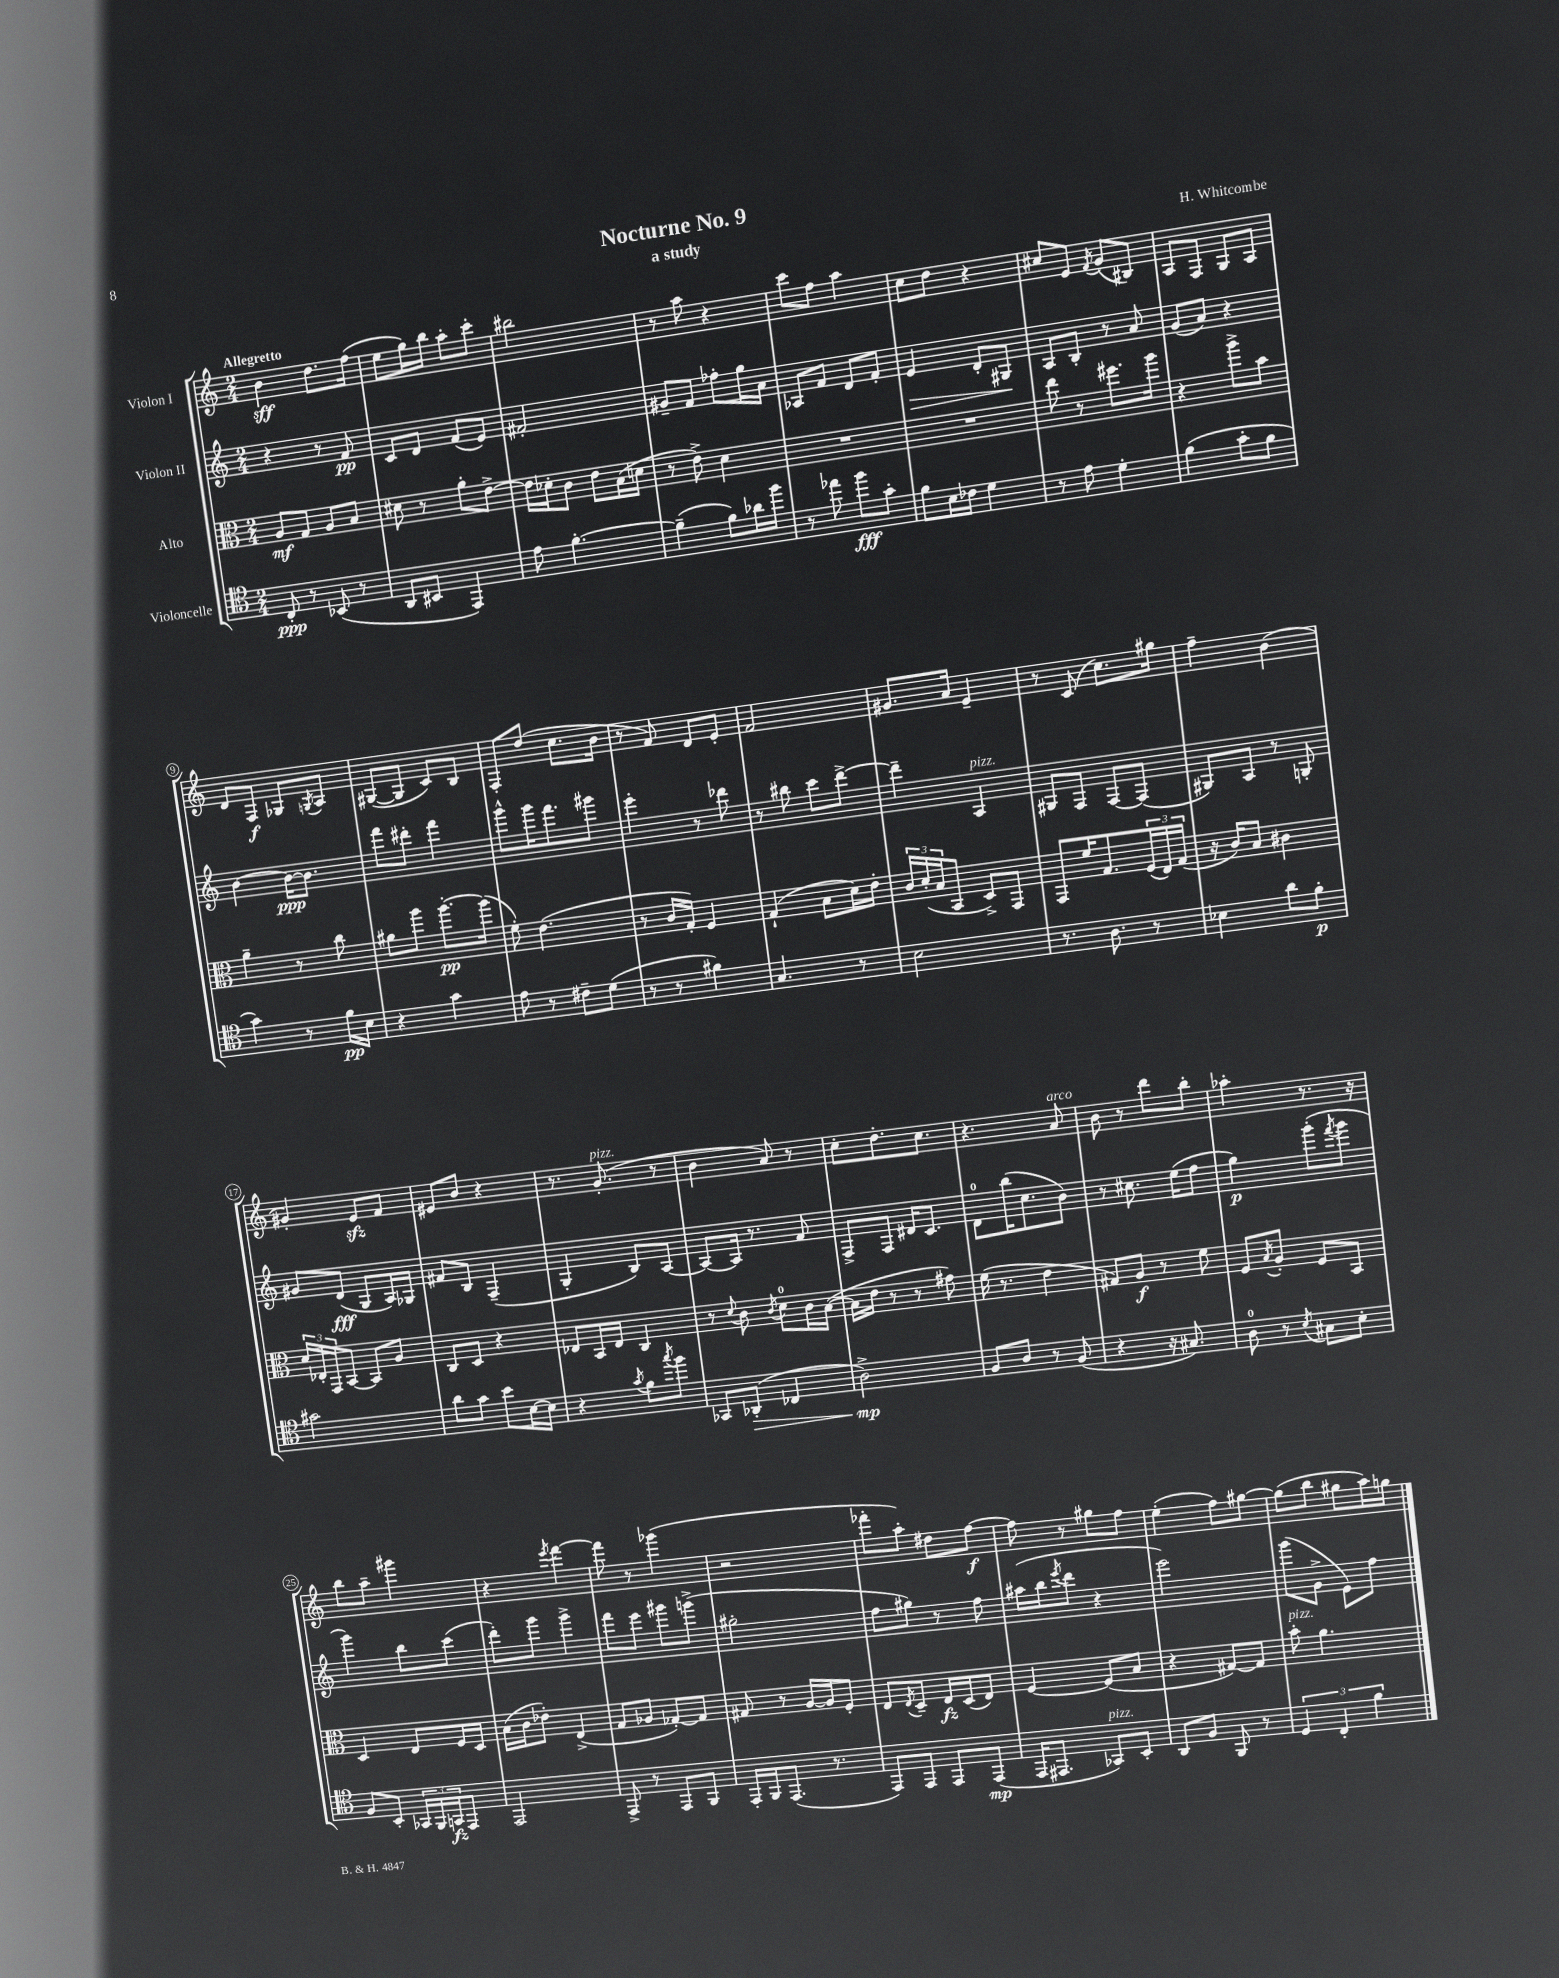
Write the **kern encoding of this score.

**kern	**dynam	**kern	**dynam	**kern	**dynam	**kern	**dynam
*part4	*part4	*part3	*part3	*part2	*part2	*part1	*part1
*staff4	*staff4	*staff3	*staff3	*staff2	*staff2	*staff1	*staff1
*I"Violoncelle	*	*I"Alto	*	*I"Violon II	*	*I"Violon I	*
*clefC4	*	*clefC3	*	*clefG2	*	*clefG2	*
*k[]	*	*k[]	*	*k[]	*	*k[]	*
*M2/4	*	*M2/4	*	*M2/4	*	*M2/4	*
=1	=1	=1	=1	=1	=1	=1	=1
!	!	!	!	!	!	!LO:TX:a:B:t=Allegretto	!
8C'/	ppp	8A/L	mf	4r	.	4b\	sff
8r	.	8G/J	.	.	.	.	.
(8BB-X/	.	8A/L	.	8r	.	8.dd\L	.
8r	.	8B/J	.	8f/	pp	.	.
.	.	.	.	.	.	(16ff\Jk	.
=2	=2	=2	=2	=2	=2	=2	=2
8AA/L	.	8d#X\	.	8c/L	.	8ee\L	.
8BB#X/J	.	8r	.	8d/J	.	16gg\L)	.
.	.	.	.	.	.	16bb\JJ	.
4EE/)	.	8a'\L	.	(8f/L	.	8aa'\L	.
.	.	[8e^\J	.	8e/J)	.	8ccc'\J	.
=3	=3	=3	=3	=3	=3	=3	=3
8e\	.	16e\LL]	.	2f#X'/	.	2bb#X\	.
.	.	16d-X'\J	.	.	.	.	.
[4.f'\	.	8c\J	.	.	.	.	.
.	.	8e\L	.	.	.	.	.
.	.	(16B\L	.	.	.	.	.
.	.	16dn\JJ	.	.	.	.	.
=4	=4	=4	=4	=4	=4	=4	=4
(4f~\]	.	8r	.	8g#X~/L	.	8r	.
.	.	8e^\)	.	8f/J	.	8aa\	.
8f\L)	.	4d\	.	8ff-X'\L	.	4r	.
16a-X\L	.	.	.	16gg\L	.	.	.
16ff\JJ	.	.	.	16a\JJ	.	.	.
=5	=5	=5	=5	=5	=5	=5	=5
8r	.	2r	.	8A-X/L	.	8ccc\L	.
8ee-X\	.	.	.	8f/J	.	8ff\J	.
8ff\L	fff	.	.	8d/L	.	4aa\	.
8g'\J	.	.	.	8f'/J	.	.	.
=6	=6	=6	=6	=6	=6	=6	=6
!	!	!	!	!	!LO:HP:b	!	!
8f\L	.	2r	.	4e/	>	8cc\L	.
16B\L	.	.	.	.	.	8dd\J	.
16c-X\JJ	.	.	.	.	.	.	.
4d\	.	.	.	8d'/L	.	4r	.
.	.	.	.	8G#X/J	.	.	.
.	.	.	.	.	]	.	.
=7	=7	=7	=7	=7	=7	=7	=7
8r	.	8ee\	.	8A/L	.	8cc#X/L	.
8e\	.	8r	.	8B'/J	.	8e/J	.
.	.	.	.	.	.	8qf/	.
4d'\	.	8.ff#X\L	.	8r	.	(8g/L	.
.	.	.	.	8a/	.	8B#X/J)	.
.	.	16aa\Jk	.	.	.	.	.
=8	=8	=8	=8	=8	=8	=8	=8
(4f\	.	4r	.	(8g/L	.	8A/L	.
.	.	.	.	8a/J)	.	8F/J	.
8g'\L	.	8aa^\L	.	4r	.	8G/L	.
8f\J	.	8b\J	.	.	.	8A/J	.
!!LO:LB:g=z
=9	=9	=9	=9	=9	=9	=9	=9
4g\)	.	4a~\	.	[4b\	.	8d/L	.
.	.	.	.	.	.	8F/J	f
8r	.	8r	.	16b\KL_	ppp	8G-X/L	.
.	.	.	.	8.b\J]	.	.	.
.	.	.	.	.	.	8qGn/	.
16f\LL	pp	8cc\	.	.	.	8A/J	.
16B\JJ	.	.	.	.	.	.	.
=10	=10	=10	=10	=10	=10	=10	=10
4r	.	8a#X\L	.	8fff\L	.	([8G#X/L	.
.	.	8aa\J	.	8ddd#X'\J	.	8G#/J]	.
4g\	.	[8.aa'\L	pp	4fff\	.	8c/L)	.
.	.	.	.	.	.	8B/J	.
.	.	(16aa\Jk]	.	.	.	.	.
=11	=11	=11	=11	=11	=11	=11	=11
8e\	.	8f'\)	.	8ggg^^\L	.	8F'/L	.
8r	.	(4.e\	.	16ggg\K	.	(8dd/J	.
.	.	.	.	8.fff\	.	.	.
8c#X~\L	.	.	.	.	.	8.cc\L	.
(8d\J	.	.	.	8ggg#X\J	.	.	.
.	.	.	.	.	.	16b\Jk	.
=12	=12	=12	=12	=12	=12	=12	=12
8r	.	8r	.	4eee'\	.	8r	.
8r	.	16c/LL	.	.	.	8f/)	.
.	.	16G'/JJ)	.	.	.	.	.
4f#X\)	.	4F/	.	8r	.	8d/L	.
.	.	.	.	8ddd-X\	.	8e'/J	.
=13	=13	=13	=13	=13	=13	=13	=13
4.G/	.	(4G`/	.	8r	.	2f/	.
.	.	.	.	8bb#X\	.	.	.
.	.	8B\L	.	8ccc\L	.	.	.
8r	.	16d\L)	.	[8ddd^\J	.	.	.
.	.	16e'\JJ	.	.	.	.	.
=14	=14	=14	=14	=14	=14	=14	=14
2B\	.	24c/LL	.	4ddd~\]	.	8.g#X/L	.
.	.	(24d'/	.	.	.	.	.
.	.	24B/J	.	.	.	.	.
.	.	8BB/J	.	.	.	.	.
.	.	.	.	.	.	16a/Jk	.
!	!	!	!	!LO:TX:a:i:t=pizz.	!	!	!
.	.	8D^/L)	.	4A/	.	4e~/	.
.	.	8GG/J	.	.	.	.	.
=15	=15	=15	=15	=15	=15	=15	=15
8.r	.	8GG/L	.	8G#X/L	.	8r	.
.	.	16f/K	.	8F/J	.	(8c/	.
8.A\	.	8.G/	.	.	.	.	.
.	.	.	.	[8F/L	.	8.cc\L)	.
8r	.	(24F/L	.	(8F/J]	.	.	.
.	.	24E/)	.	.	.	.	.
.	.	.	.	.	.	16gg#X\Jk	.
.	.	(24G/JJ	.	.	.	.	.
=16	=16	=16	=16	=16	=16	=16	=16
4B-X\	.	16r	.	8G#X/L)	.	4ff~\	.
.	.	16c/KL)	.	.	.	.	.
.	.	8B/J	.	8A/J	.	.	.
8a\L	.	4c#X\	.	8r	.	(4b\	.
8f'\J	p	.	.	8Gn'/	.	.	.
!!LO:LB:g=z
=17	=17	=17	=17	=17	=17	=17	=17
2g#X\	.	24d/LL	.	8g#X/L	.	4g#X'/)	.
.	.	24E-X'/	.	.	.	.	.
.	.	24GG/J	.	.	.	.	.
.	.	[8BB/J	.	(8d/J	fff	.	.
.	.	8BB/L]	.	8G/L	.	8ezz/L	.
.	.	8A/J	.	16A/L)	.	8f/J	.
.	.	.	.	16G-X/JJ	.	.	.
=18	=18	=18	=18	=18	=18	=18	=18
8a\L	.	8C/L	.	8f#X/L	.	8e#X/L	.
8g\J	.	8D/J	.	8B/J	.	8b/J	.
8b\L	.	4r	.	(4F~/	.	4r	.
[16B\L	.	.	.	.	.	.	.
16B\JJ]	.	.	.	.	.	.	.
=19	=19	=19	=19	=19	=19	=19	=19
4r	.	8E-X/L	.	4G'/	.	8.r	.
.	.	16BB/L	.	.	.	.	.
!	!	!	!	!	!	!LO:TX:a:i:t=pizz.	!
.	.	16E-/JJ	.	.	.	(8.g'/	.
8qg/	.	.	.	.	.	.	.
8f\L	.	4C/	.	8B/L)	.	.	.
8qgg/	.	.	.	.	.	.	.
8ff\J	.	.	.	[8A/J	.	8r	.
=20	=20	=20	=20	=20	=20	=20	=20
8GG-X/L	.	8r	.	8A/L_	.	4b\	.
.	.	8qqd/	.	.	.	.	.
!	!LO:HP:b	!	!	!	!	!	!
(8AA-X'/J	>	8c\	.	16A/Jk]	.	.	.
.	.	.	.	8.r	.	.	.
.	.	8qc/	.	.	.	.	.
4C-X/	.	8d\L	.	.	.	8a/)	.
.	.	16c\L	.	8f/	.	8r	.
.	.	([16B\JJ	.	.	.	.	.
=21	=21	=21	=21	=21	=21	=21	=21
2A^\)	mp	16B\LL]	.	8F^/L	.	8cc'\L	.
.	.	16e\JJ	.	.	.	.	.
.	.	8r	.	8F/J	.	8.dd'\	.
.	.	8r	.	16d#X/KL	.	.	.
.	.	.	.	8.c/J	.	8.cc\J	.
.	.	8g#X\)	.	.	.	.	.
.	]	.	.	.	.	.	.
=22	=22	=22	=22	=22	=22	=22	=22
8F/L	.	(16f\	.	8d\L	.	4.r	.
.	.	8.r	.	.	.	.	.
8A/J	.	.	.	(16bb\K	.	.	.
.	.	.	.	8.cc\	.	.	.
8r	.	4e\	.	.	.	.	.
!	!	!	!	!	!	!LO:TX:a:i:t=arco	!
(8F/	.	.	.	8b\J)	.	8a/	.
=23	=23	=23	=23	=23	=23	=23	=23
4r	.	8G#X/L)	.	8r	.	8b\	.
.	.	8A/J	f	8.cc#X\	.	8r	.
16r	.	8r	.	.	.	8ddd\L	.
8.G#X/)	.	.	.	(16ee\KL	.	.	.
.	.	8f\	.	8ff\J	.	8bb'\J	.
=24	=24	=24	=24	=24	=24	=24	=24
8A\	.	8F/L	.	4gg\)	p	4aa-X'\	.
.	.	8qB/	.	.	.	.	.
8r	.	8A'/J	.	.	.	.	.
8qB/	.	.	.	.	.	.	.
8G#X\L	.	8F/L	.	(8ggg'\L	.	8.r	.
.	.	.	.	8qfff/	.	.	.
8B'\J	.	8BB/J	.	8ggg\J	.	.	.
.	.	.	.	.	.	16r	.
!!LO:LB:g=z
=25	=25	=25	=25	=25	=25	=25	=25
8F/L	.	4D/	.	4ggg\)	.	8bb\L	.
8BB'/J	.	.	.	.	.	8aa~\J	.
24GG-X/LL	.	8E/L	.	8bb\L	.	4ggg#X\	.
24FF/	.	.	.	.	.	.	.
24GGn/J	fz	.	.	.	.	.	.
8EE/J	.	16F/L	.	(8ccc\J	.	.	.
.	.	16D/JJ	.	.	.	.	.
=26	=26	=26	=26	=26	=26	=26	=26
2EE/	.	(16B\LL	.	8ddd'\L)	.	4r	.
.	.	16c\J	.	.	.	.	.
.	.	8e-X'\J)	.	8ggg\J	.	.	.
.	.	.	.	.	.	8qeee/	.
.	.	(4E^/	.	4ggg^\	.	[4fff\	.
=27	=27	=27	=27	=27	=27	=27	=27
8EE^/	.	8G/L	.	8fff\L	.	8fff\]	.
8r	.	8A-X/J	.	8eee\J	.	8r	.
8EE/L	.	[8G-X'/L)	.	8ggg#X\L	.	(4ggg-X\	.
8FF/J	.	8G-/J]	.	(8gggn^\J	.	.	.
=28	=28	=28	=28	=28	=28	=28	=28
16EE'/LL	.	8G#X/	.	2gg#X'\	.	2r	.
16FF/J	.	.	.	.	.	.	.
(8.EE/J	.	8r	.	.	.	.	.
.	.	[16A/LL	.	.	.	.	.
8.r	.	16A/J]	.	.	.	.	.
.	.	8F'/J	.	.	.	.	.
=29	=29	=29	=29	=29	=29	=29	=29
8EE/L)	.	8E/L	.	8ff\L	.	8fff-X'\L	.
.	.	8qE/	.	.	.	.	.
8EE/J	.	8D~/J	.	8gg#X\J)	.	8aa'\J)	.
8EE/L	.	16E/LL	fz	8r	.	8dd#X\L	.
.	.	(16D/J	.	.	.	.	.
(8EE/J	mp	8E/J)	.	8ff\	.	[8ff\J	f
=30	=30	=30	=30	=30	=30	=30	=30
16EE/KL	.	[4F/	.	(16aa#X\LL	.	8ff\]	.
8.EE#X/J	.	.	.	16bb\J	.	.	.
.	.	.	.	8qeee/	.	.	.
.	.	.	.	8ddd\J	.	8r	.
!LO:TX:a:i:t=pizz.	!	!	!	!	!	!	!
8GG-X/L)	.	(8F/L]	.	4r	.	8gg#X\L	.
8BB'/J	.	8B/J	.	.	.	8ff\J	.
=31	=31	=31	=31	=31	=31	=31	=31
8AA/L	.	4r	.	2eee\)	.	(4ee'\	.
8F/J	.	.	.	.	.	.	.
8FF/	.	[8G#X/L)	.	.	.	8ff\L)	.
8r	.	8G#/J]	.	.	.	[8gg#X\J	.
=32	=32	=32	=32	=32	=32	=32	=32
!	!	!LO:TX:a:i:t=pizz.	!	!	!	!	!
6D/	.	8b'\	.	(8ggg\L	.	(8gg#\L]	.
.	.	4.a\	.	8g^\J	.	8bb\J	.
6C'/	.	.	.	.	.	.	.
.	.	.	.	8e\L)	.	8gg#X\L	.
6f\	.	.	.	.	.	.	.
.	.	.	.	8ff\J	.	16aa\L)	.
.	.	.	.	.	.	16ggn\JJ	.
==	==	==	==	==	==	==	==
*-	*-	*-	*-	*-	*-	*-	*-
